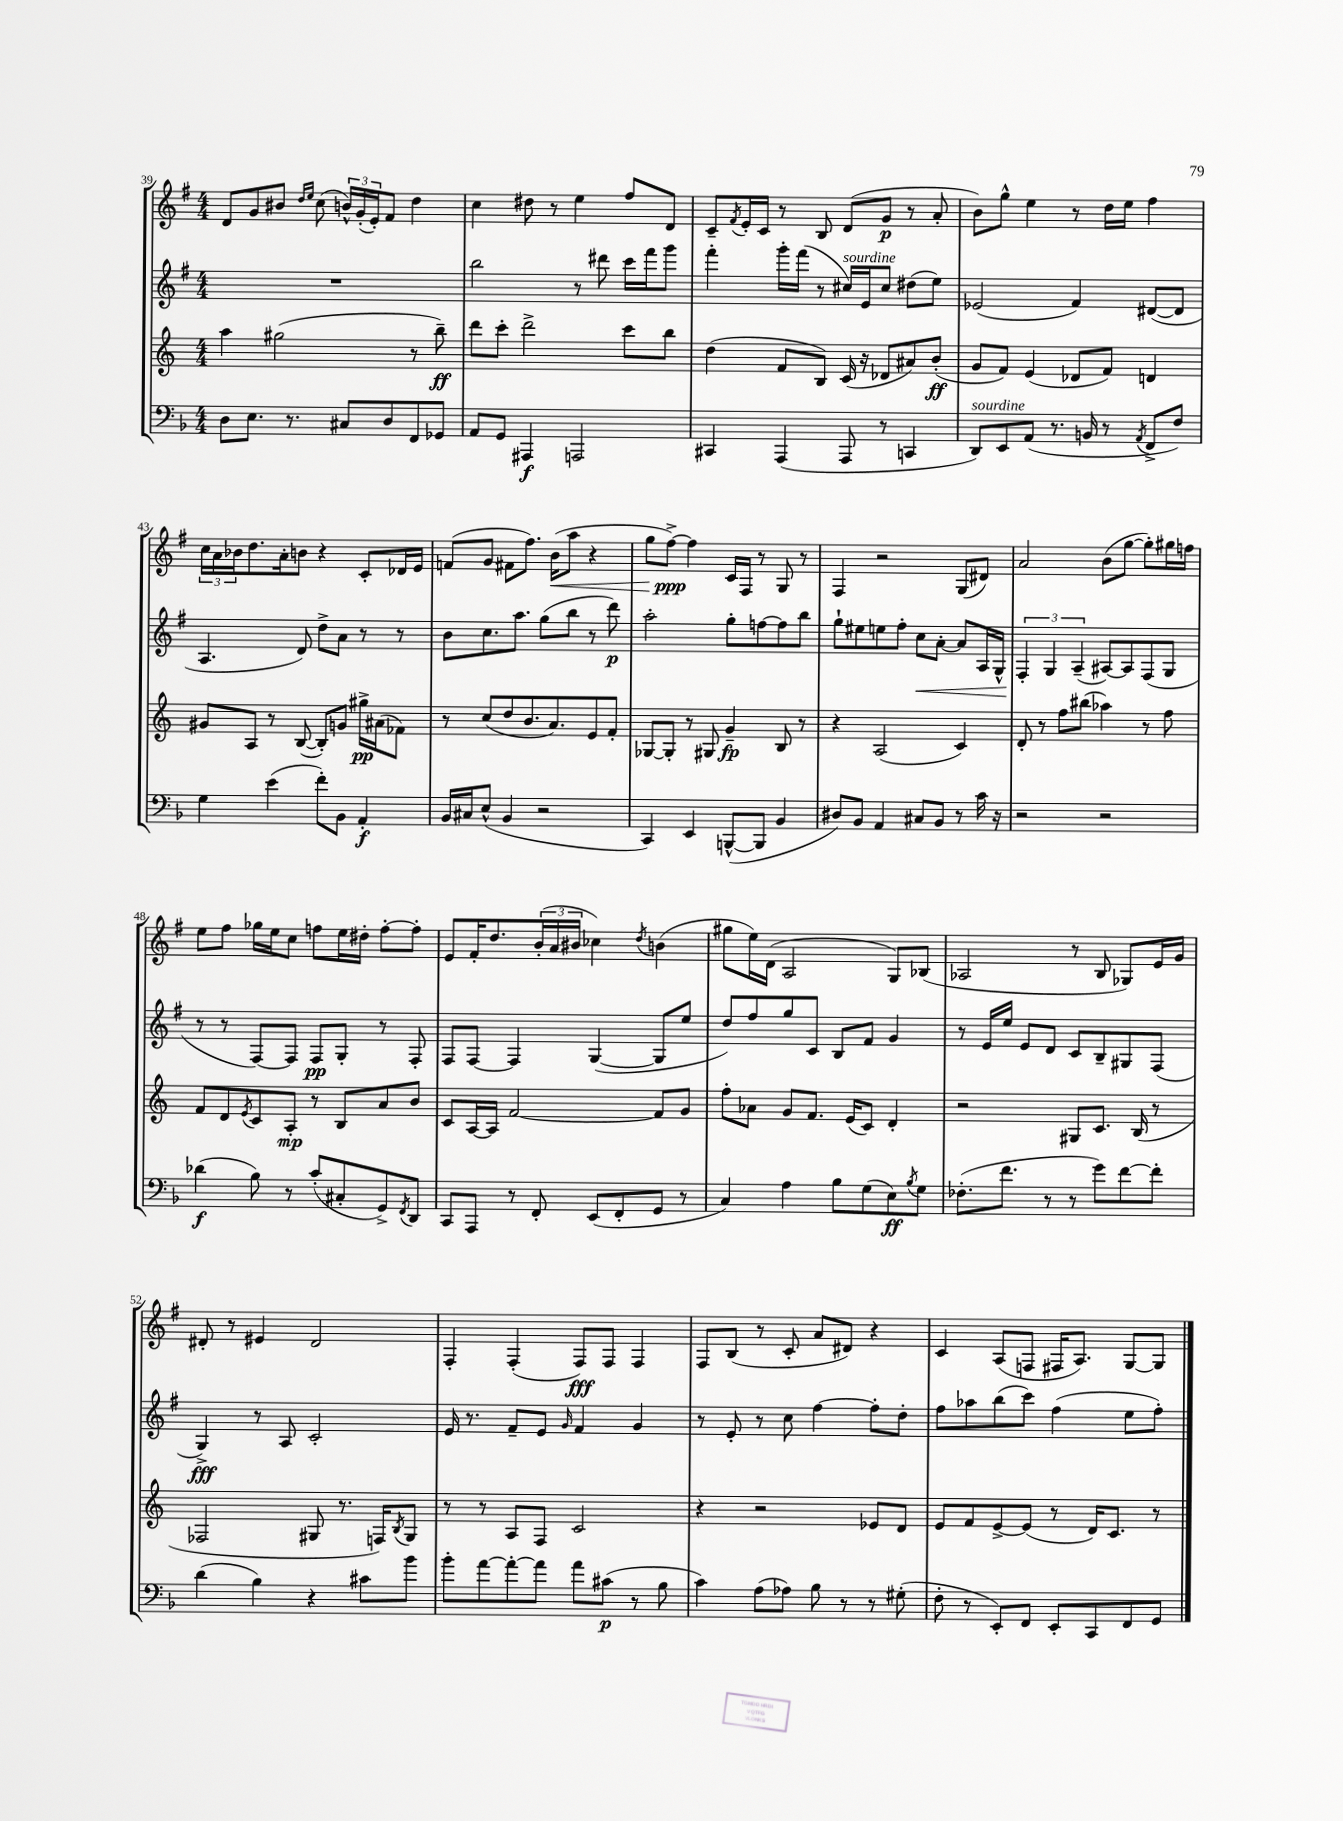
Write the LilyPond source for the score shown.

<<
\new StaffGroup <<
\new Staff = "s0" {
    \clef treble \key g \major \numericTimeSignature \time 4/4
    d'8 g'8 bis'8 \grace { d''16 e''16 } c''8( \tuplet 3/2 { b'16-^) g'16-.( e'16-.) } fis'8 d''4 |
    c''4 dis''8 r8 e''4 fis''8 d'8 |
    c'8-- \acciaccatura { fis'8 } e'16-. c'16 r8 b8 d'8( g'8\p r8 a'8-. |
    b'8) g''8-^ e''4 r8 d''16 e''16 fis''4 |
    \tuplet 3/2 { c''16 a'16 bes'16 } d''8. a'16-. b'8 r4 c'8-. des'16 e'16 |
    f'8( g'8 fis'8 fis''8.) b'16\<( a''8 r4 |
    g''8 fis''8~->\ppp\!) fis''4 c'16 fis16 r8 g8 r8 |
    fis4 r2 g8( dis'8) |
    a'2 b'8( g''8~ g''8-.) gis''16 f''16 |
    e''8 fis''8 ges''16 e''16 c''8 f''8 e''16 dis''16-. f''8~-. f''8-. |
    e'8 fis'16-. d''8. \tuplet 3/2 { b'16-.( a'16 bis'16 } ces''4) \acciaccatura { d''8 } b'4( |
    gis''8 e''16) d'16( a2 g8) bes8( |
    aes2 r8 b8 ges8) e'16 g'16 |
    dis'8-. r8 eis'4 dis'2 |
    fis4-. fis4-.( fis8\fff) fis8 fis4 |
    fis8 b8( r8 c'8-. a'8 dis'8) r4 |
    c'4 a8( f8 fis16 a8.) g8~ g8 \bar "|." |
}
\new Staff = "s1" {
    \clef treble \key g \major \numericTimeSignature \time 4/4
    R1 |
    b''2 r8 dis'''8 c'''16 fis'''16 g'''8 |
    fis'''4-. g'''16-. fis'''16( r8 cis''16^\markup { \italic "sourdine" }) e'16 cis''8 dis''8( e''8) |
    ees'2( fis'4) dis'8~( dis'8 |
    a4. d'8) d''8-> a'8 r8 r8 |
    b'8 c''8. a''8. g''8( b''8 r8 d'''8\p) |
    a''2-. g''8-. f''8~ f''8 b''8 |
    g''8-! eis''8 e''8 fis''8-. c''8\< a'8~-. a'8 a16 g16-^ |
    \tuplet 3/2 { fis4-.\! g4 a4--( } ais8~) ais8 fis8( g8 |
    r8 r8 fis8~) fis8 fis8\pp g8-. r8 fis8-. |
    fis8 fis8~ fis4 g4~( g8 e''8 |
    d''8) fis''8 g''8 c'8 b8 fis'8 g'4 |
    r8 e'16 e''16 e'8 d'8 c'8 b8-- gis8 fis8( |
    g4->\fff) r8 a8 c'2-. |
    e'16 r8. fis'8-- e'8 \grace { g'16 } fis'4 g'4 |
    r8 e'8-. r8 c''8 fis''4~ fis''8-. d''8-. |
    fis''8 aes''8 b''8( c'''8) fis''4( e''8 fis''8-.) \bar "|." |
}
\new Staff = "s2" {
    \clef treble \key c \major \numericTimeSignature \time 4/4
    a''4 gis''2( r8 b''8--\ff) |
    d'''8 c'''8-. d'''2-> c'''8 b''8 |
    d''4( f'8 b8) c'16( r16 des'8 ais'8) b'8-.\ff( |
    g'8 f'8) e'4( des'8 f'8) d'4 |
    gis'8 a8 r8 b8~( b8-.) g'8 gis''16->\pp ais'16( fes'8) |
    r8 c''8( d''8 b'8. a'8.) e'8 f'8-. |
    ges8~ ges8-. r8 gis8 g'4--\fp b8 r8 |
    r4 a2( c'4) |
    d'8-. r8 f''8 bis''8( aes''4) r8 f''8 |
    f'8 d'8 \acciaccatura { e'8 } c'8 a8-.\mp r8 b8 a'8 b'8 |
    c'8 a16~ a16 f'2~ f'8 g'8 |
    f''8-. aes'8 g'8 f'8. e'16( c'8) d'4-. |
    r2 gis8 c'8. b16( r8 |
    fes2 gis8 r8. f16) \acciaccatura { b8 } gis8 |
    r8 r8 a8 f8 c'2 |
    r4 r2 ees'8 d'8 |
    e'8 f'8 e'8~-> e'8( r8 d'16) c'8. r8 \bar "|." |
}
\new Staff = "s3" {
    \clef bass \key f \major \numericTimeSignature \time 4/4
    d8 e8. r8. cis8 d8 f,8 ges,8 |
    a,8 g,8 ais,,4\f a,,2 |
    cis,4 a,,4( a,,8 r8 c,4 |
    d,8^\markup { \italic "sourdine" }) e,8 a,8( r8. b,16 r8 \acciaccatura { a,8 } f,8-> f8) |
    g4 e'4( f'8-.) bes,8 a,4-.\f |
    bes,16 cis16 e8-^( bes,4 r2 |
    c,4) e,4 b,,8~-^( b,,8 bes,4 |
    dis8) bes,8 a,4 cis8 bes,8 r8 c'16 r16 |
    r2 r2 |
    des'4\f( bes8) r8 c'8-.( cis8-. g,8->) \acciaccatura { f,8 } d,8 |
    c,8 a,,8 r8 f,8-. e,8( f,8-. g,8 r8 |
    c4) a4 bes8 g8( e8\ff) \acciaccatura { bes8 } g8 |
    fes8.-.( f'8. r8 r8 g'8) f'8~ f'8-. |
    d'4( bes4) r4 cis'8 bes'8 |
    bes'8-. a'8~ a'8~-. a'8 a'8 cis'8\p( r8 bes8 |
    c'4) a8( aes8) bes8 r8 r8 gis8-.( |
    f8-. r8 e,8-.) f,8 e,8-. c,8 f,8 g,8 \bar "|." |
}
>>
>>
\layout { \context { \Score currentBarNumber = #39 } }
